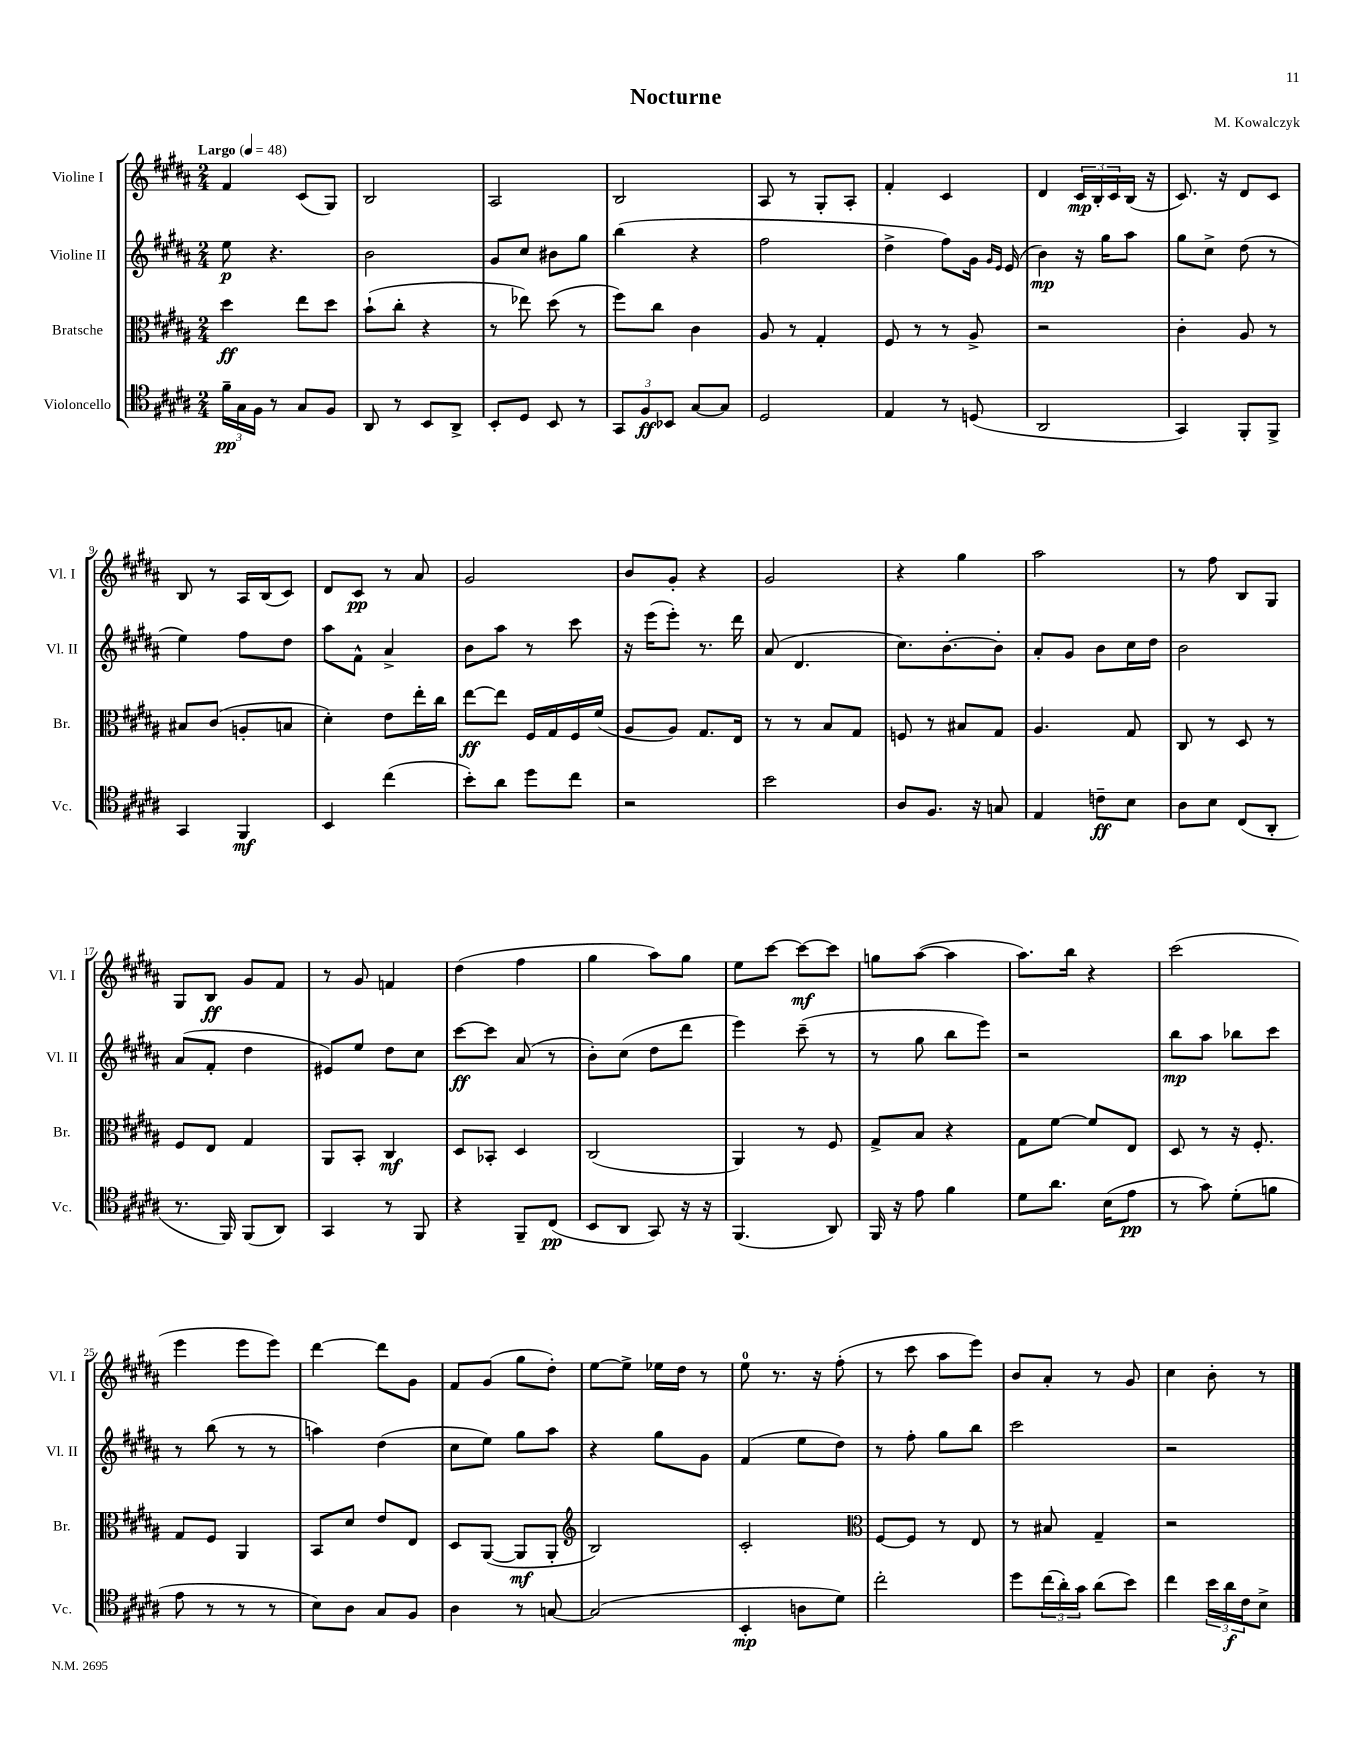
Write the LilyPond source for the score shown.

\header { title = "Nocturne" composer = "M. Kowalczyk" }
<<
\new StaffGroup <<
\new Staff = "s0" \with { instrumentName = "Violine I" shortInstrumentName = "Vl. I" } {
    \clef treble \key b \major \numericTimeSignature \time 2/4 \tempo "Largo" 4 = 48
    fis'4 cis'8( gis8) |
    b2 |
    ais2 |
    b2 |
    ais8 r8 gis8-. ais8-. |
    fis'4-. cis'4 |
    dis'4 \tuplet 3/2 { cis'16\mp b16-. cis'16 } b16( r16 |
    cis'8.) r16 dis'8 cis'8 |
    b8 r8 ais16 b16( cis'8) |
    dis'8 cis'8\pp r8 ais'8 |
    gis'2 |
    b'8 gis'8-. r4 |
    gis'2 |
    r4 gis''4 |
    ais''2 |
    r8 fis''8 b8 gis8 |
    gis8 b8\ff gis'8 fis'8 |
    r8 gis'8 f'4 |
    dis''4( fis''4 |
    gis''4 ais''8) gis''8 |
    e''8 cis'''8~ cis'''8~\mf cis'''8 |
    g''8 ais''8~( ais''4 |
    ais''8.) b''16 r4 |
    cis'''2( |
    e'''4 e'''8 e'''8) |
    dis'''4~ dis'''8 gis'8 |
    fis'8 gis'8( gis''8 dis''8-.) |
    e''8~ e''8-> ees''16 dis''16 r8 |
    e''8-0 r8. r16 fis''8-.( |
    r8 cis'''8 ais''8 e'''8) |
    b'8 ais'8-. r8 gis'8 |
    cis''4 b'8-. r8 \bar "|." |
}
\new Staff = "s1" \with { instrumentName = "Violine II" shortInstrumentName = "Vl. II" } {
    \clef treble \key b \major \numericTimeSignature \time 2/4
    e''8\p r4. |
    b'2 |
    gis'8 cis''8 bis'8 gis''8 |
    b''4( r4 |
    fis''2 |
    dis''4-> fis''8) gis'16 \grace { gis'16 e'16 } e'16( |
    b'4\mp) r16 gis''16 ais''8 |
    gis''8 cis''8-> dis''8( r8 |
    e''4) fis''8 dis''8 |
    ais''8 fis'8-^ ais'4-> |
    b'8 ais''8 r8 cis'''8 |
    r16 e'''16( e'''8-.) r8. dis'''16 |
    ais'8( dis'4. |
    cis''8.) b'8.~-. b'8-. |
    ais'8-. gis'8 b'8 cis''16 dis''16 |
    b'2 |
    ais'8( fis'8-. dis''4 |
    eis'8) e''8 dis''8 cis''8 |
    cis'''8~\ff cis'''8 ais'8( r8 |
    b'8-.) cis''8( dis''8 dis'''8 |
    e'''4) cis'''8--( r8 |
    r8 gis''8 b''8 e'''8) |
    r2 |
    b''8\mp ais''8 bes''8 cis'''8 |
    r8 b''8( r8 r8 |
    a''4) dis''4( |
    cis''8 e''8) gis''8 ais''8 |
    r4 gis''8 gis'8 |
    fis'4( e''8 dis''8) |
    r8 fis''8-. gis''8 b''8 |
    cis'''2 |
    r2 \bar "|." |
}
\new Staff = "s2" \with { instrumentName = "Bratsche" shortInstrumentName = "Br." } {
    \clef alto \key b \major \numericTimeSignature \time 2/4
    dis''4\ff e''8 dis''8 |
    b'8-!( cis''8-. r4 |
    r8 ees''8) dis''8( r8 |
    fis''8) cis''8 cis'4 |
    ais8 r8 gis4-. |
    fis8 r8 r8 ais8-> |
    r2 |
    cis'4-. ais8 r8 |
    bis8 cis'8( a8-. b8 |
    dis'4-.) e'8 e''16-. cis''16 |
    e''8~\ff e''8 fis16 gis16 fis16 fis'16( |
    ais8 ais8) gis8. e16 |
    r8 r8 b8 gis8 |
    f8 r8 bis8 gis8 |
    ais4. gis8 |
    cis8 r8 dis8 r8 |
    fis8 e8 gis4 |
    ais,8 b,8-. cis4\mf |
    dis8 bes,8-. dis4 |
    cis2( |
    ais,4) r8 fis8 |
    gis8-> b8 r4 |
    gis8 fis'8~ fis'8 e8 |
    dis8 r8 r16 fis8.-. |
    gis8 fis8 ais,4 |
    b,8 dis'8 e'8 e8 |
    dis8 ais,8~( ais,8\mf ais,8-. |
    \clef treble b2) |
    cis'2-. |
    \clef alto fis8~ fis8 r8 e8 |
    r8 bis8 gis4-- |
    r2 \bar "|." |
}
\new Staff = "s3" \with { instrumentName = "Violoncello" shortInstrumentName = "Vc." } {
    \clef tenor \key b \major \numericTimeSignature \time 2/4
    \tuplet 3/2 { fis'16--\pp gis16 fis16 } r8 gis8 fis8 |
    ais,8 r8 b,8 ais,8-> |
    b,8-. dis8 b,8 r8 |
    \tuplet 3/2 { gis,8 fis8\ff bes,8 } gis8~ gis8 |
    dis2 |
    e4 r8 d8( |
    ais,2 |
    gis,4) fis,8-. fis,8-> |
    gis,4 fis,4\mf |
    b,4 cis''4( |
    b'8-.) ais'8 dis''8 cis''8 |
    r2 |
    b'2 |
    ais8 fis8. r16 g8 |
    e4 c'8--\ff b8 |
    ais8 b8 cis8( ais,8-. |
    r8. fis,16) fis,8( ais,8) |
    gis,4 r8 fis,8 |
    r4 fis,8-- cis8\pp( |
    b,8 ais,8 gis,8) r16 r16 |
    fis,4.( ais,8) |
    fis,16 r16 e'8 fis'4 |
    dis'8 ais'8. b16( e'8\pp |
    r8 gis'8) dis'8-.( f'8 |
    e'8 r8 r8 r8 |
    b8) ais8 gis8 fis8 |
    ais4 r8 g8~ |
    g2( |
    b,4-.\mp a8 dis'8) |
    cis''2-. |
    dis''8 \tuplet 3/2 { cis''16( ais'16-.) gis'16 } ais'8( b'8) |
    cis''4 \tuplet 3/2 { b'16 ais'16\f cis'16 } b8-> \bar "|." |
}
>>
>>
